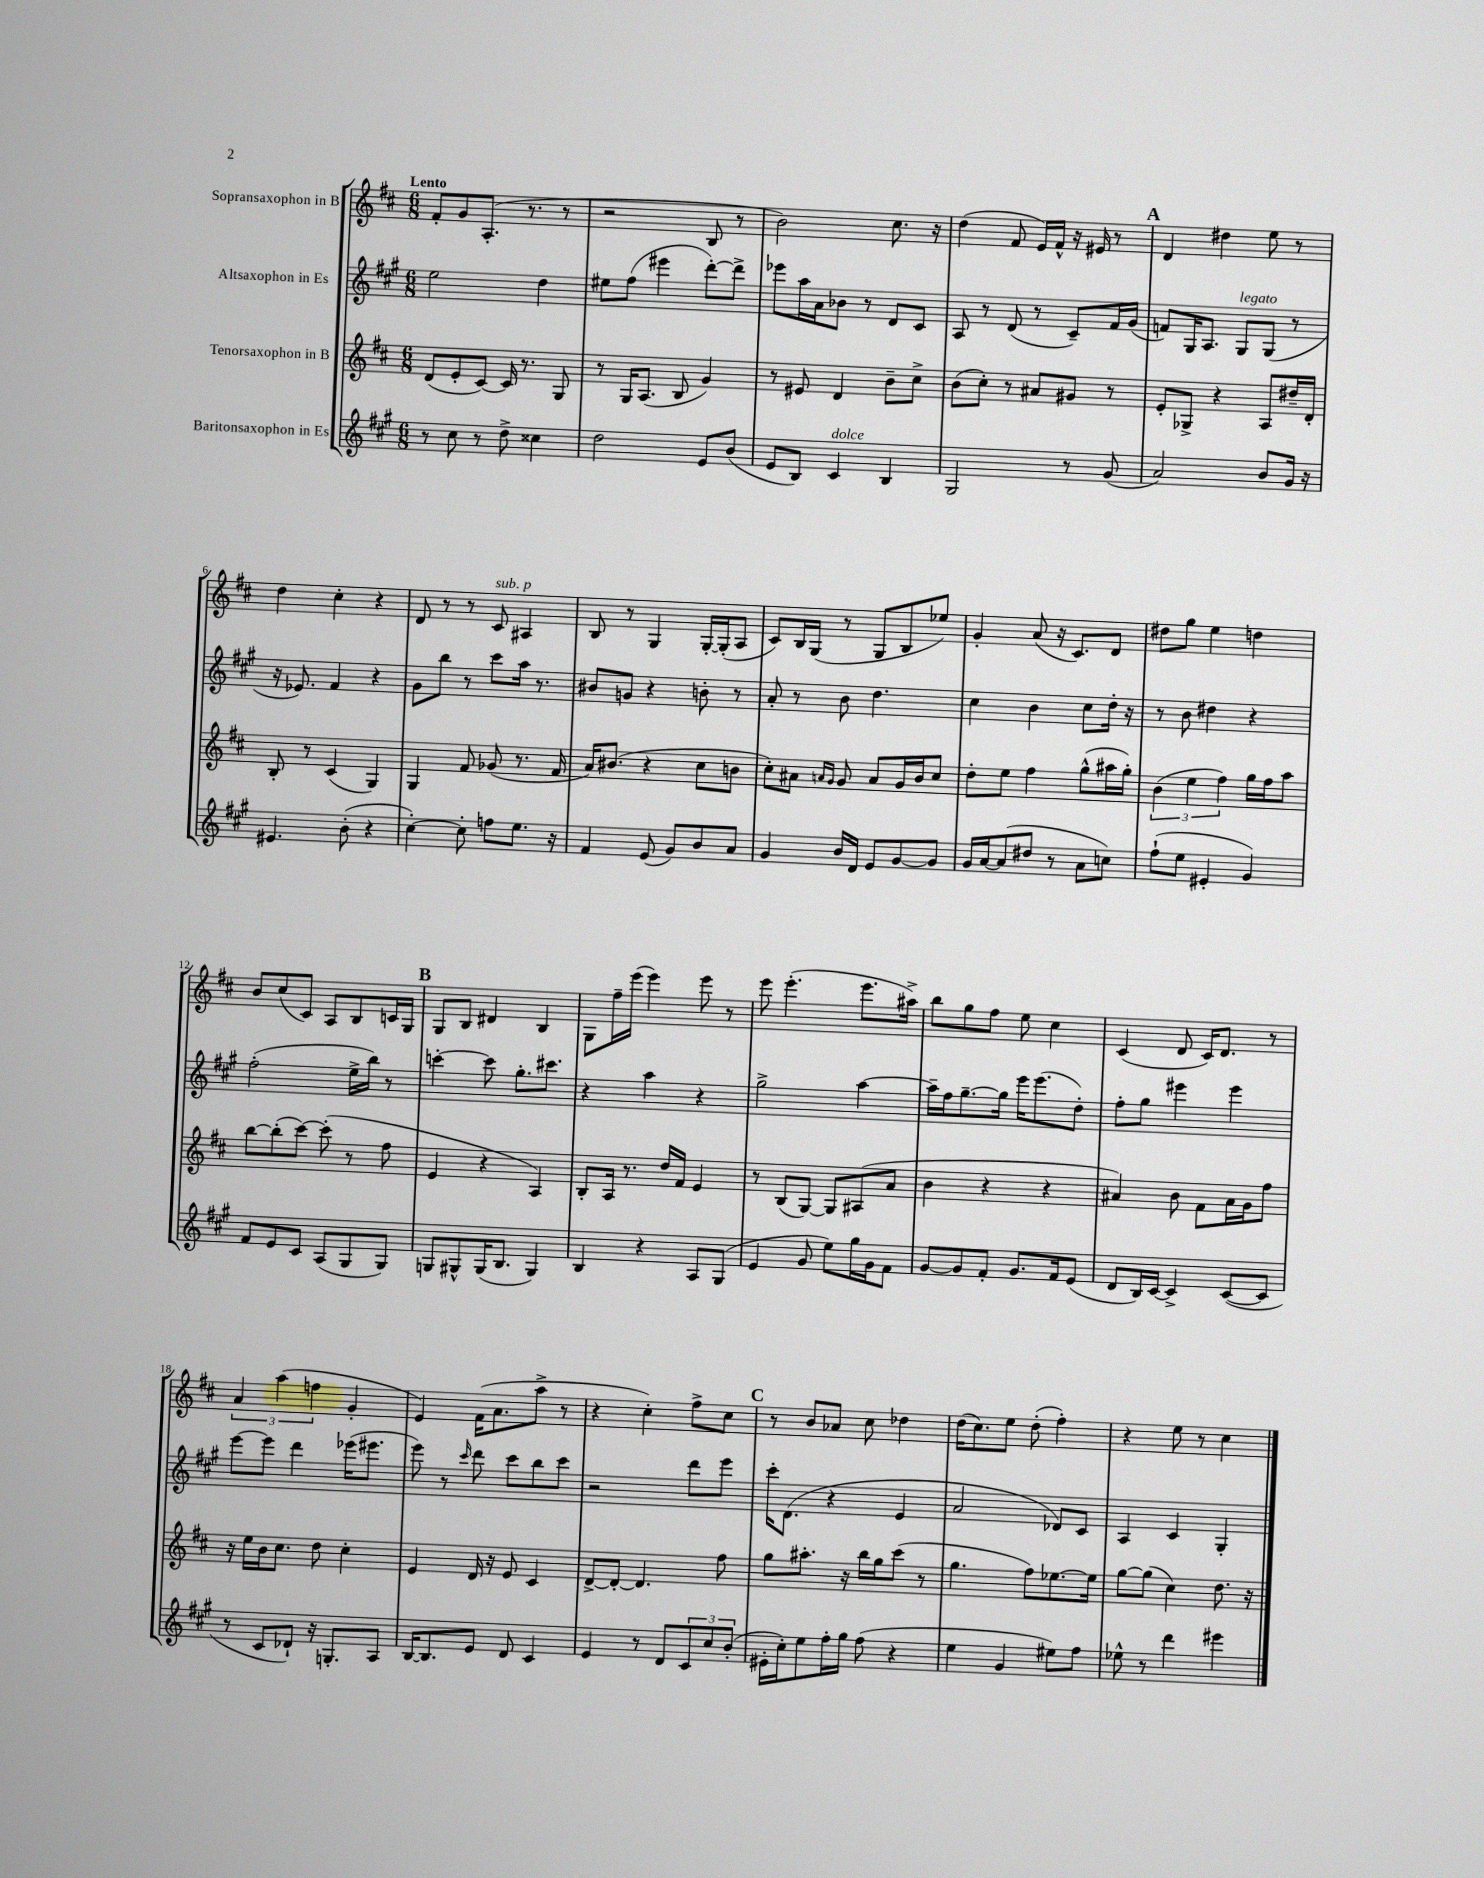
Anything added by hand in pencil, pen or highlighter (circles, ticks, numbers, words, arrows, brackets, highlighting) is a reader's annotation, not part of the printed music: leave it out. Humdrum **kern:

**kern	**kern	**kern	**kern
*staff4	*staff3	*staff2	*staff1
*clefG2	*clefG2	*clefG2	*clefG2
*k[f#c#g#]	*k[f#c#]	*k[f#c#g#]	*k[f#c#]
*M6/8	*M6/8	*M6/8	*M6/8
8r	(8d/L	2ee\	8f#'/L
8cc#\	8e'/	.	8g/
8r	[8c#/J)	.	(8.A'/J
8dd^\	16c#/]	.	.
.	8.r	.	8.r
4cc##\	.	4dd\	.
.	8G/	.	8r
=	=	=	=
2dd\	8r	8ee#\L	2r
.	16G/LK	(8ff#\J	.
.	(8.A/J	.	.
.	.	4eee#\	.
.	8B/	.	.
8e/L	4g/)	[8ddd'\L)	8B/
(8b/J	.	8ddd^\]J	8r
=	=	=	=
8e/L	8r	8eee-\L	2b\)
8B/J)	8e#/	16aa\L	.
.	.	16a\J	.
4c#/	4d/	8b-\J	.
.	.	8r	.
4B/	8b~\L	8d/L	8.cc#\
.	8cc#^\J	8c#/J	.
.	.	.	16r
=	=	=	=
2G#/	(8b\L	8A/	(4dd\
.	8cc#'\J)	8r	.
.	8r	(8d/	8f#/
.	8a#/L	8r	16e/LL)
.	.	.	16f#^^/JJ
8r	8g#/J	8c#~/L)	16r
.	.	.	16e#/
(8g#/	8r	16f#/L	8r
.	.	(16g#/JJ	.
=	=	=	=
2a/)	8e'/L	8f/L)	4d/
.	8G-^/J	16G#/K	.
.	.	8.A/J	.
.	4r	.	4dd#\
.	.	8G#/L	.
8b/L	8A/L	(8G#/J	8ee\
16g#/Jk	16dd#~/L	8r	8r
16r	16d'/JJ	.	.
=	=	=	=
4.e#/	8B'/	16r	4dd\
.	.	8.e-/)	.
.	8r	.	.
.	(4c#/	4f#/	4cc#'\
(8b'\	.	.	.
4r	4G/)	4r	4r
=	=	=	=
[4cc#'\)	4G/	8g#\L	8d/
.	.	8bb\J	8r
8cc#'\]	8f#/	8r	8r
8ff\L	(8g-/	8ccc#\L	8c#/
8.ee\J	8.r	16aa\Jk	4A#/
.	.	8.r	.
16r	16f#/	.	.
=	=	=	=
4f#/	16a/LK)	8b#/L	8B/
.	(8.b#/J	.	.
.	.	8g/J	8r
(8e/	4r	4r	4G/
8g#/L)	.	.	.
8b/	8cc#\L	8b'\	[16G'/LL
.	.	.	(16G'/]J
8a/J	8b\J	8r	8A/J
=	=	=	=
4g#/	8cc#'\L)	8a'/	8c#/L)
.	8a#\J	8r	16B/L
.	.	.	(16G/JJ
.	16qqa/LL	.	.
.	16qqg/JJ	.	.
16b/LL	8g/	8b\	8r
16d/JJ	.	.	.
8e/L	8a/L	4.dd\	8G/L
[8g#/	16g/L	.	8B/
.	16b/J	.	.
8g#/]J	8cc#/J	.	8ee-/J)
=	=	=	=
16g#/LL	8dd'\L	4cc#\	4g'/
[16a/J	.	.	.
(8a/]	8ee\J	.	.
8dd#/J	4ff#\	4b\	(8a/
8r	.	.	16r
.	.	.	8.c#/L)
8a\L	(8gg^^\L	8cc#\L	.
8cc\J)	16aa#\L	16dd'\Jk	8d/J
.	16gg'\JJ)	16r	.
=	=	=	=
(8ff#`\L	(6b\	8r	8dd#\L
8ee\J	.	8b\	8gg\J
.	6ee\	.	.
4e#'/	.	4dd#\	4ee\
.	6ff#\)	.	.
4g#/)	16gg\LL	4r	4dd\
.	16ff#\J	.	.
.	8aa\J	.	.
=	=	=	=
8f#/L	[8bb\L	(2ff#'\	8b/L
8e/	(8bb'\]	.	(8cc#/
8c#/J	[8ccc#\J)	.	8c#/J)
(8A/L	(8ccc#'\]	.	8A/L
8G#/	8r	16ee^\LL	8B/
.	.	16bb\JJ)	.
8G#/J)	8ff#\	8r	16c/L
.	.	.	16G/JJ
=	=	=	=
8G/L	4e/	[4ccc'\	8G/L
8G#^^/	.	.	8B/J
(16G#/K	4r	8ccc\]	4d#/
8.B/J	.	.	.
.	.	8.gg#'\L	.
4G#/)	4A/)	.	4B/
.	.	8.ccc#\J	.
=	=	=	=
4B/	8B'/L	4r	8G\L
.	16A/Jk	.	16ff#~\L
.	8.r	.	(16eee\JJ
4r	.	4aa\	4eee\)
.	16dd/LL	.	.
.	16f#/JJ	.	.
8A/L	4e/	4r	8eee\
(8G#/J	.	.	8r
=	=	=	=
4e/	8r	2gg#^\	8eee\
.	(8B/L	.	(4.eee'\
8g#/	[8G/J)	.	.
8ee\L)	8G/]L	.	.
16gg#\L	(8A#/	[4aa\	8.eee\L
16g#\J	.	.	.
8f#\J	8a/J	.	.
.	.	.	16aa#^\Jk)
=	=	=	=
[8g#/L	4b\	16aa~\]LL	8bb\L
.	.	16ff#\J	.
8g#/]	.	[8.gg#~\	8gg\
8f#'/J	4r	.	8ff#\J
.	.	16gg#\]Jk	.
8.g#/L	.	16eee\LK	8ee\
.	.	(8.eee\	.
.	4r	.	4cc#\
16f#/k	.	.	.
(8e/J	.	8dd'\J)	.
=	=	=	=
8d/L	4a#/)	8ff#'\L	(4c#/
16B/L)	.	8gg#\J	.
[16c#/JJ	.	.	.
4c#^/]	8b\	4eee#\	8d/
.	8f#\L	.	16c#/LK)
.	.	.	8.d/J
([8c#/L	16a#\L	4eee#\	.
.	16g\J	.	.
8c#/]J	8ff#\J	.	8r
=	=	=	=
8r	16r	[8eee\L	6a/
.	16ee\LL	.	.
8c#/L	16b\J	8eee\]J	.
.	.	.	(6aa\
.	8.cc#\J	.	.
8d-`/J)	.	4ddd\	.
.	.	.	6ff\
16r	8dd\	.	.
8.G'/L	.	.	.
.	4cc#'\	(16eee-\LK	4g'/
.	.	8.eee#\J	.
8A/J	.	.	.
=	=	=	=
[16B/LK	4e/	8eee\)	4e/)
8.B/]	.	.	.
.	.	8r	.
.	.	16qqccc#/	.
8e/J	16d/	8ddd\	(16f#\LK
.	16r	.	8.a\
8d/	8e/	8ccc#\L	.
4c#/	4c#/	8bb\	8aa^\J
.	.	8ccc#\J	8r
=	=	=	=
4e/	[8d^/L	2r	4r
.	8d'/_J	.	.
8r	4.d/]	.	4cc#'\)
8d/L	.	.	.
12c#/	.	8ddd\L	8ff#^\L
12cc#/	.	.	.
.	8ff#\	8eee\J	8cc#\J
(12b'/J	.	.	.
=	=	=	=
16e#'\LL	8gg\L	16ccc#'\LK	8r
16cc#'\J)	.	(8.d\J	.
8ee\	8.aa#'\J	.	8b/L
16ff#'\L	.	4r	8a-/J
16gg#\JJ	16r	.	.
(8ff#\	16bb\LL	.	8cc#\
.	16gg\J	.	.
4r	(8ccc#\J	4e/	4dd-\
.	8r	.	.
=	=	=	=
4ee\	4.gg\	2a/	(16dd\LK
.	.	.	8.cc#\)
4g#/	.	.	8ee\J
.	8ff#\L)	.	(8dd'\
8ee#\L)	[8.ee-\	8d-/L)	4ff#'\)
8ff#\J	.	8c#/J	.
.	16ee-\]Jk	.	.
=	=	=	=
8ee-^^\	[8gg\L	4A/	4r
8r	(8gg\]J	.	.
4ddd\	4cc#\)	4c#/	8ee\
.	.	.	8r
4eee#\	8.dd\	4G#'/	4cc#\
.	16r	.	.
==	==	==	==
*-	*-	*-	*-
